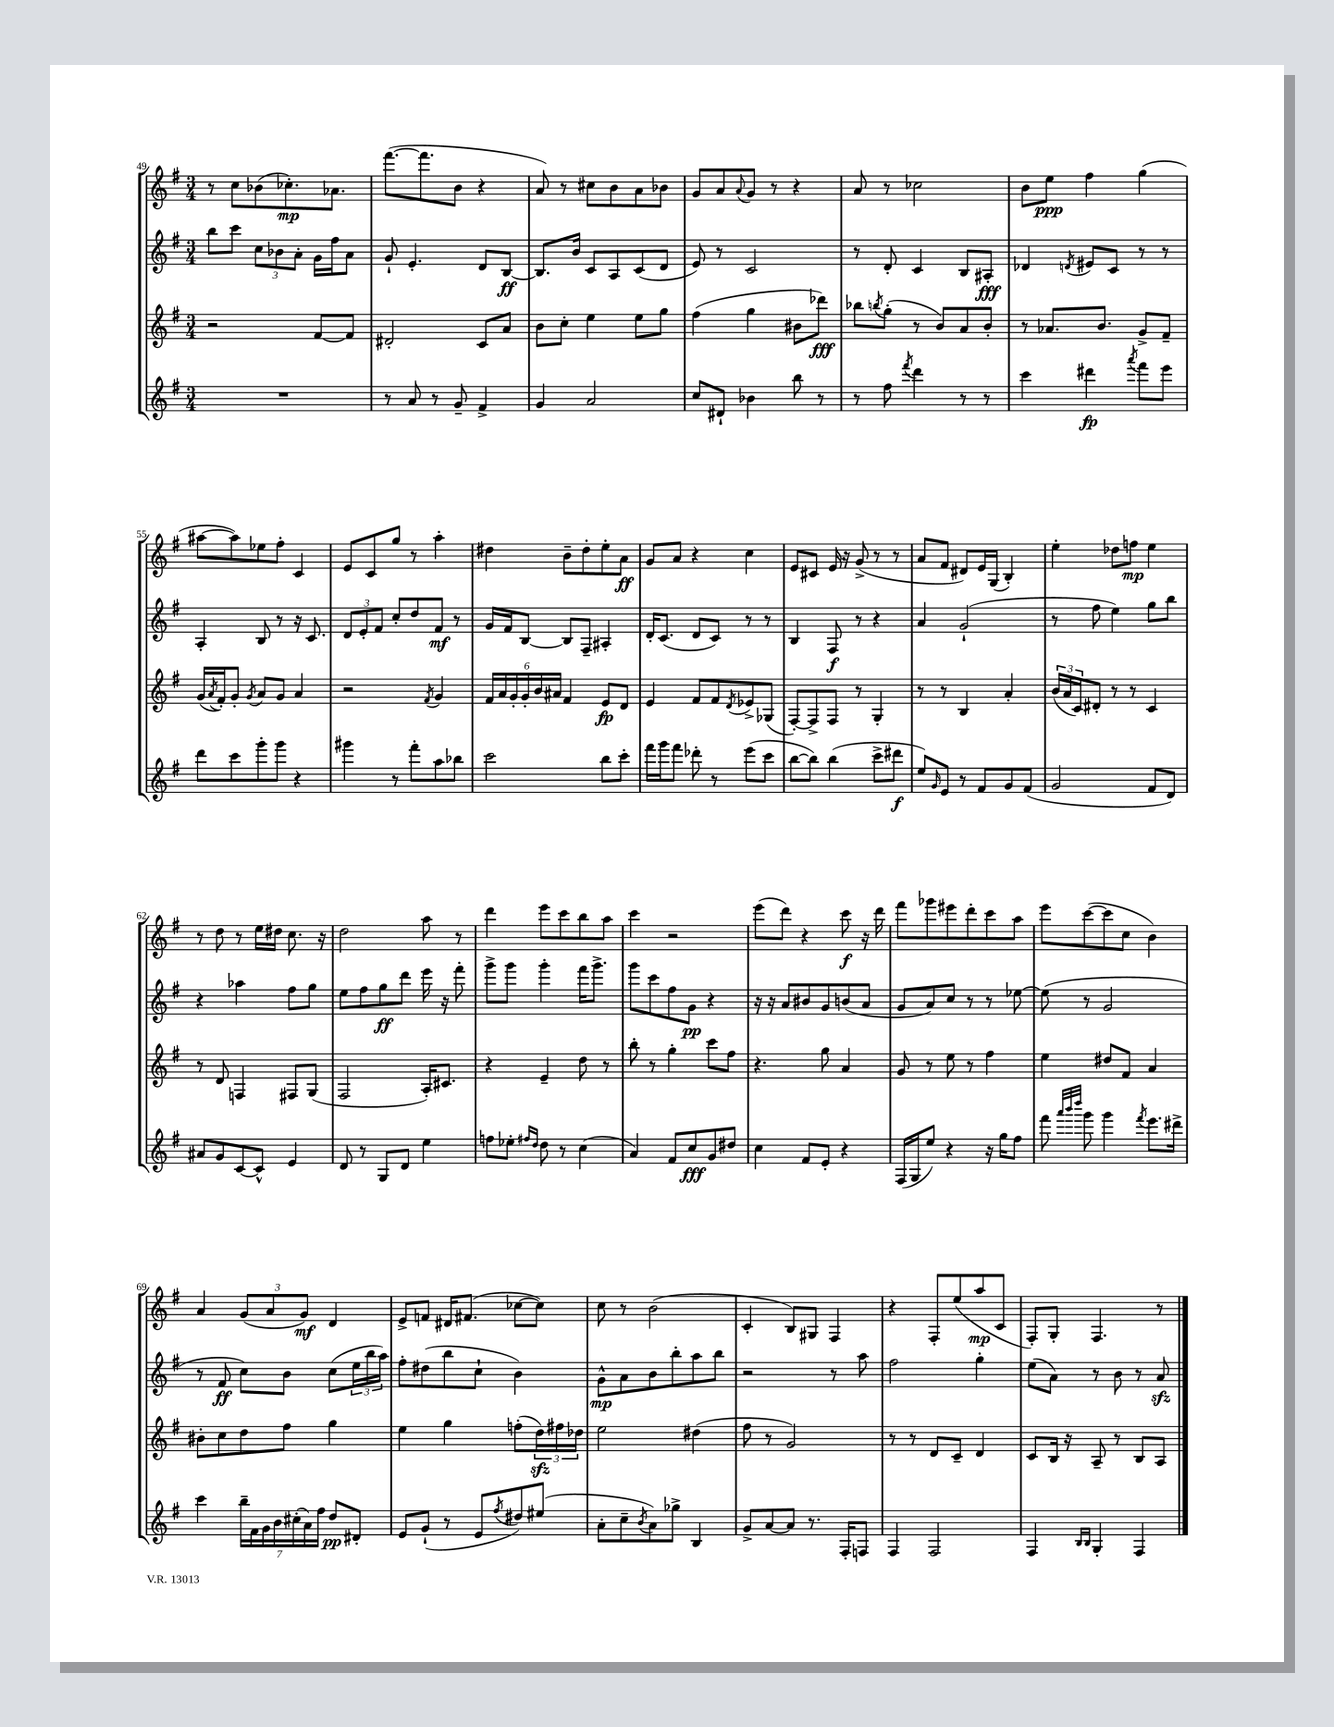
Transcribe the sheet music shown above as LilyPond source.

<<
\new StaffGroup <<
\new Staff = "s0" {
    \clef treble \key g \major \numericTimeSignature \time 3/4
    r8 c''8 bes'8( ces''8.-.\mp) aes'8. |
    fis'''8.~( fis'''8. b'8 r4 |
    a'8) r8 cis''8 b'8 a'8 bes'8 |
    g'8 a'8 \appoggiatura { a'8 } g'8 r8 r4 |
    a'8 r8 ces''2 |
    b'8 e''8\ppp fis''4 g''4( |
    ais''8~ ais''8) ees''8 fis''8-. c'4 |
    e'8 c'8 g''8 r8 a''4-. |
    dis''4 b'8-- dis''8-. e''8-. a'8\ff |
    g'8 a'8 r4 c''4 |
    e'8 cis'8 e'16 r16 g'8->( r8 r8 |
    a'8 fis'8 dis'8) e'16 g16( b4-.) |
    e''4-. des''8 f''8\mp e''4 |
    r8 d''8 r8 e''16 dis''16 c''8. r16 |
    d''2 a''8 r8 |
    d'''4 e'''8 c'''8 b''8 a''8 |
    c'''4 r2 |
    e'''8( d'''8) r4 c'''8\f r16 d'''16 |
    fis'''8 ges'''8 eis'''8 d'''8-. c'''8 a''8 |
    e'''8 c'''8~( c'''8 c''8 b'4) |
    a'4 \tuplet 3/2 { g'8( a'8 g'8\mf) } d'4 |
    e'8-> f'8 dis'16 fis'8.( ces''8~ ces''8) |
    c''8 r8 b'2( |
    c'4-. b8) gis8 fis4 |
    r4 fis8-. e''8( a''8\mp c'8 |
    fis8-.) g8-. fis4. r8 \bar "|." |
}
\new Staff = "s1" {
    \clef treble \key g \major \numericTimeSignature \time 3/4
    b''8 c'''8 \tuplet 3/2 { c''8 bes'8 a'8-. } g'16 fis''16 a'8 |
    g'8-! e'4.-. d'8 b8~\ff |
    b8. b'16 c'8 a8 c'8( d'8 |
    e'8) r8 c'2 |
    r8 d'8-. c'4 b8 ais8-.\fff |
    des'4 \acciaccatura { d'8 } eis'8 c'8 r8 r8 |
    a4-. b8 r8 r16 c'8. |
    \tuplet 3/2 { d'8 e'8-. fis'8 } c''8-. d''8 fis'8\mf r8 |
    g'16 fis'16 b8~ b8 fis8-- ais4-. |
    d'16-. c'8.( d'8 c'8) r8 r8 |
    b4 fis8\f r8 r4 |
    a'4 g'2-!( |
    r8 fis''8 e''4) g''8 b''8 |
    r4 aes''4 fis''8 g''8 |
    e''8 fis''8 g''8\ff d'''8 e'''16 r16 fis'''8-. |
    g'''8-> g'''8 g'''4-. fis'''16 g'''8.-> |
    g'''8 c'''8 fis''8 g'8\pp r4 |
    r16 r16 a'8 bis'8 g'8 b'8( a'8 |
    g'8 a'8) c''8 r8 r8 ees''8~ |
    ees''8( r8 g'2 |
    r8 fis'8\ff c''8) b'8 c''8( \tuplet 3/2 { e''16 b''16 a''16) } |
    fis''8-. dis''8( b''8 c''8-! b'4) |
    g'8-^\mp a'8 b'8 b''8-. a''8 b''8 |
    r2 r8 a''8 |
    fis''2 g''4-. |
    e''8( a'8) r8 b'8 r8 a'8\sfz \bar "|." |
}
\new Staff = "s2" {
    \clef treble \key g \major \numericTimeSignature \time 3/4
    r2 fis'8~ fis'8 |
    dis'2-. c'8 a'8 |
    b'8 c''8-. e''4 e''8 g''8 |
    fis''4( g''4 bis'8 des'''8\fff) |
    bes''8 \acciaccatura { b''8 } g''8-.( r8 b'8) a'8 b'8-. |
    r8 aes'8. b'8. g'8-> fis'8-- |
    g'16( \acciaccatura { a'8 } fis'16-.) g'8-. \acciaccatura { g'8 } a'8 g'8 a'4 |
    r2 \acciaccatura { fis'8 } g'4 |
    \tuplet 6/4 { fis'16 a'16 g'16-. g'16-. b'16 ais'16 } fis'4 e'8\fp d'8 |
    e'4 fis'8 fis'8 \acciaccatura { d'8 } ees'8-> ges8( |
    fis8~-.) fis8-> fis8 r8 g4-. |
    r8 r8 b4 a'4-. |
    \tuplet 3/2 { b'16( a'16 c'16) } dis'8-. r8 r8 c'4 |
    r8 d'8 f4 fis8 g8( |
    fis2 a16-.) cis'8. |
    r4 e'4-- d''8 r8 |
    b''8-. r8 g''4-. c'''8 fis''8 |
    r4. g''8 a'4 |
    g'8 r8 e''8 r8 fis''4 |
    e''4 dis''8 fis'8 a'4 |
    bis'8-. c''8 d''8 fis''8 g''4 |
    e''4 g''4 f''8-.( \tuplet 3/2 { d''16\sfz) fis''16 des''16 } |
    e''2 dis''4( |
    fis''8 r8 g'2) |
    r8 r8 d'8 c'8-- d'4 |
    c'8 b16 r16 a8-- r8 b8 a8 \bar "|." |
}
\new Staff = "s3" {
    \clef treble \key g \major \numericTimeSignature \time 3/4
    R2. |
    r8 a'8 r8 g'8-- fis'4-> |
    g'4 a'2 |
    c''8 dis'8-! bes'4 b''8 r8 |
    r8 fis''8 \acciaccatura { fis'''8 } d'''4 r8 r8 |
    c'''4 dis'''4\fp \acciaccatura { a'''8 } fis'''8 e'''8 |
    d'''8 c'''8 g'''8-. g'''8 r4 |
    gis'''4 r8 fis'''8-. a''8 bes''8 |
    c'''2 b''8 c'''8-. |
    fis'''16 g'''16 fis'''8 des'''8-. r8 e'''8( c'''8 |
    b''8~ b''8) b''4( c'''8-> dis'''8\f |
    e''8) \grace { g'16 } e'8 r8 fis'8 g'8 fis'8( |
    g'2 fis'8 d'8) |
    ais'8 g'8 c'8~ c'8-^ e'4 |
    d'8 r8 g8 d'8 e''4 |
    f''8 ees''8-. \grace { fis''16 d''16 } d''8 r8 c''4( |
    a'4) fis'8 c''8\fff g'8 dis''8 |
    c''4 fis'8 e'8-. r4 |
    fis16( g16 e''8) r4 r16 g''16 fis''8 |
    fis'''8 \grace { a'''32 b'''32 d''''32 } g'''8 g'''4 \acciaccatura { fis'''8 } e'''8. dis'''16-> |
    c'''4 \tuplet 7/4 { b''16-- fis'16 g'16 b'16 cis''16-.( a'16) fis''16 } d''8\pp dis'8-. |
    e'8 g'8-!( r8 e'8 \acciaccatura { fis''8 } dis''8) eis''8( |
    a'8-. c''8-- \acciaccatura { b'8 } a'8) ges''8-> b4 |
    g'8-> a'8~ a'8 r8. fis16-. f8 |
    fis4 fis2 |
    fis4 \grace { b16 b16 } g4-. fis4 \bar "|." |
}
>>
>>
\layout { \context { \Score currentBarNumber = #49 } }
